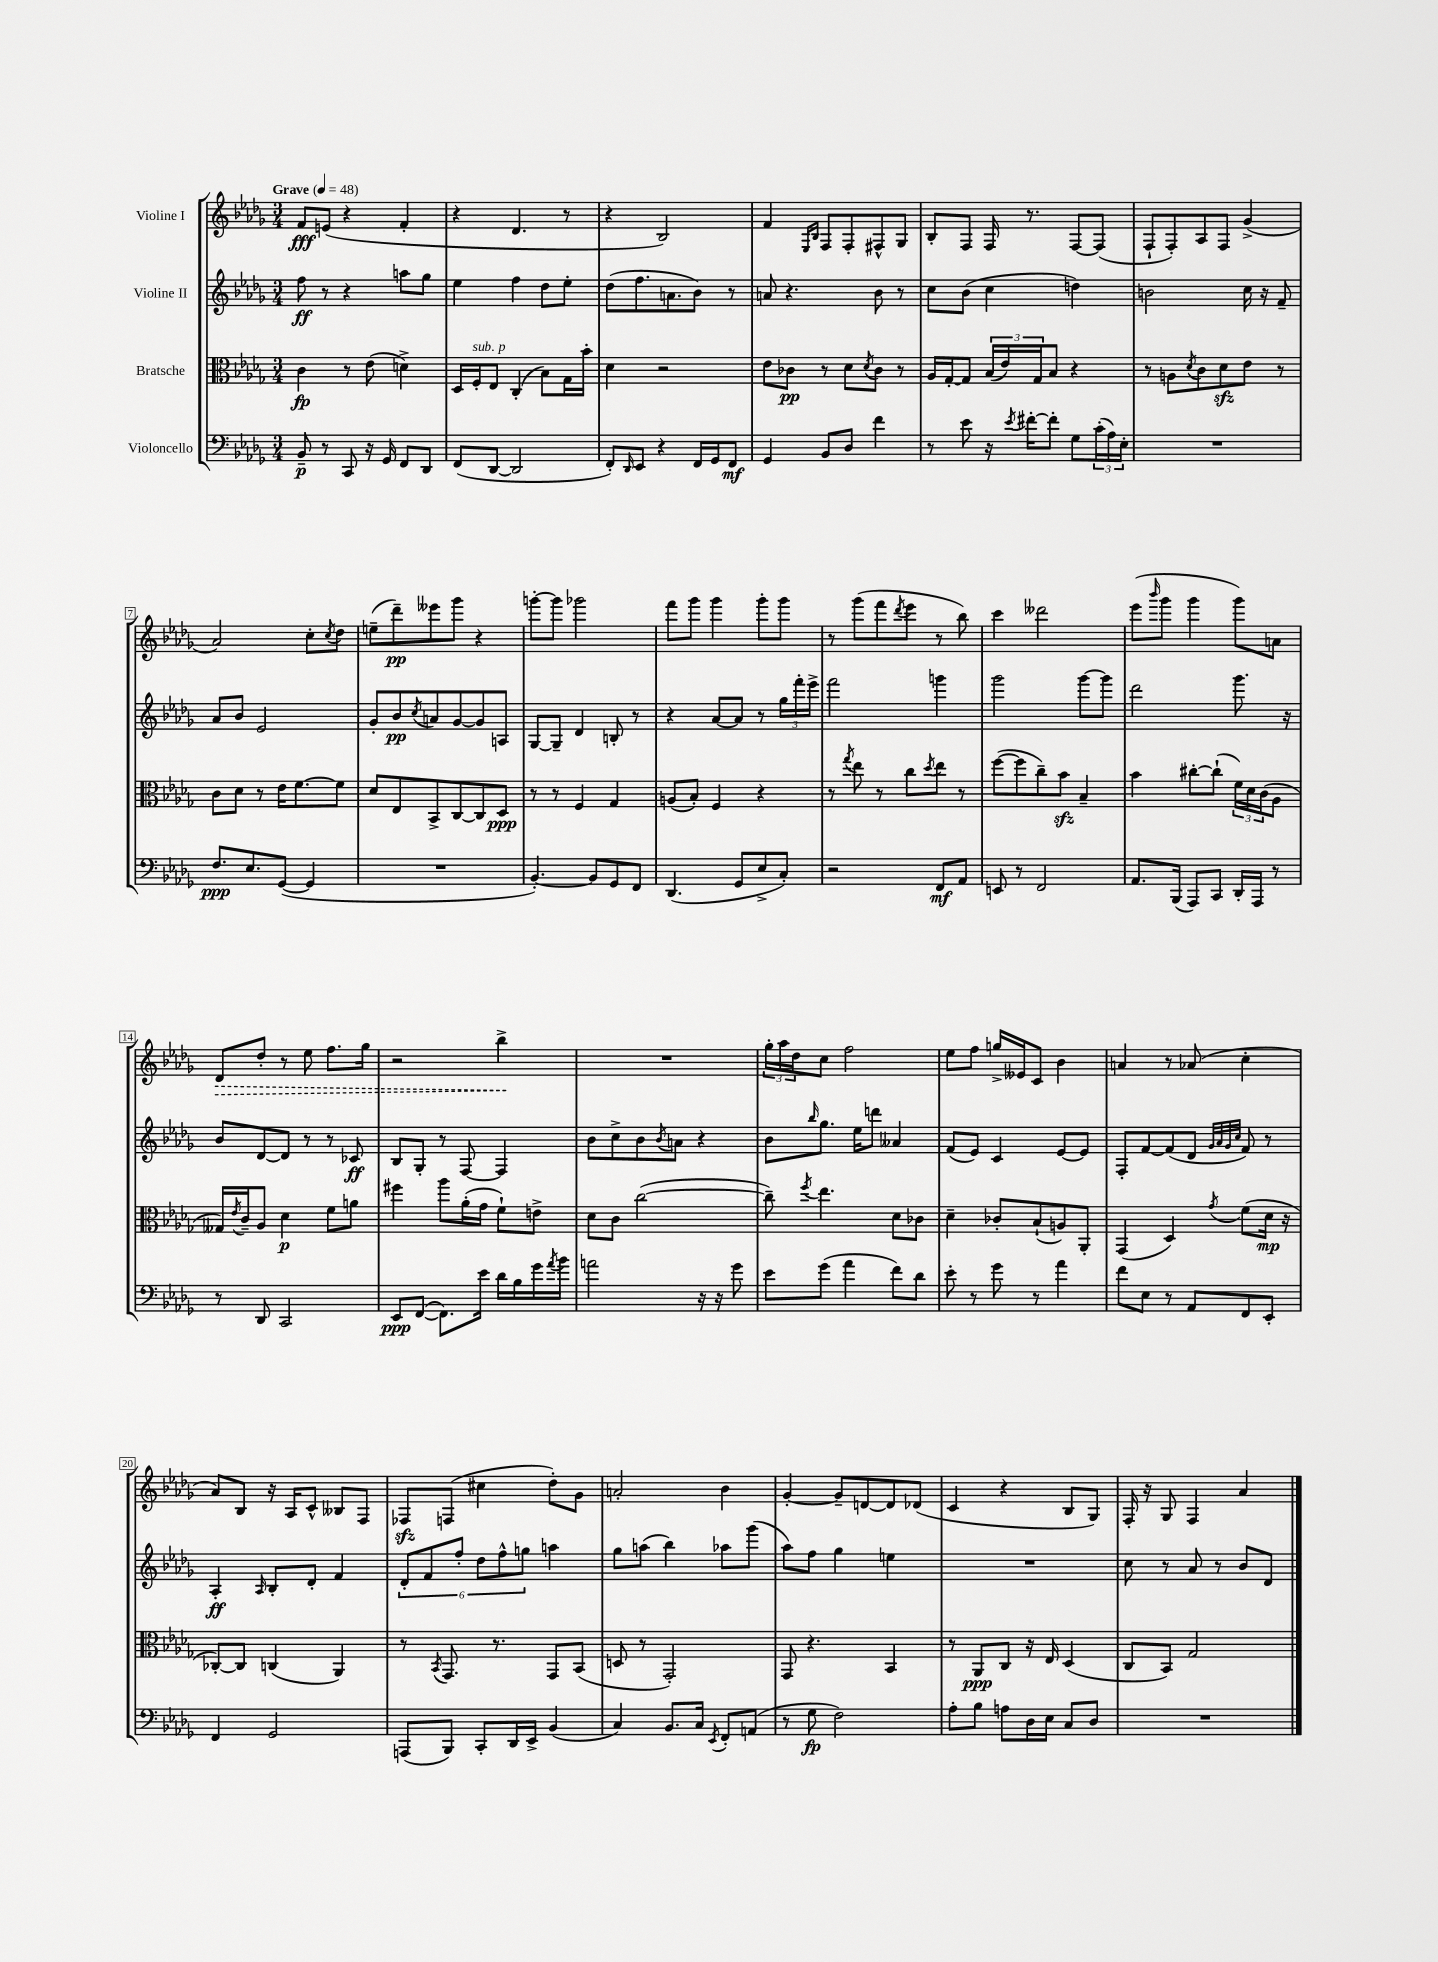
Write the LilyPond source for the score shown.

<<
\new StaffGroup <<
\new Staff = "s0" \with { instrumentName = "Violine I" } {
    \clef treble \key des \major \numericTimeSignature \time 3/4 \tempo "Grave" 4 = 48
    f'8\fff e'8( r4 f'4-. |
    r4 des'4. r8 |
    r4 bes2) |
    f'4 \grace { ees16 bes16 } f8 f8-. fis8-^ ges8 |
    bes8-. f8 f16 r8. f8~ f8( |
    f8-! f8-.) aes8 f8 ges'4->( |
    aes'2) c''8-. \acciaccatura { c''8 } des''8 |
    e''8--( des'''8--\pp) eeses'''8 ges'''8 r4 |
    g'''8~-. g'''8 ges'''2 |
    f'''8 ges'''8 ges'''4 ges'''8-. ges'''8 |
    r8 ges'''8( f'''8 \acciaccatura { des'''8 } ees'''8 r8 bes''8) |
    c'''4 deses'''2 |
    ees'''8( \grace { bes'''16 } ges'''8 ges'''4 ges'''8) a'8 |
    \once \override Hairpin.style = #'dashed-line des'8\> des''8-. r8 ees''8 f''8. ges''16 |
    r2 bes''4->\! |
    R2. |
    \tuplet 3/2 { ges''16-. aes''16 des''16 } c''8 f''2 |
    ees''8 f''8 g''16-> eeses'16 c'8 bes'4 |
    a'4 r8 aes'8( c''4-. |
    aes'8) bes8 r16 aes16 c'8-^ beses8 f8 |
    fes8\sfz f8( cis''4 des''8-.) ges'8 |
    a'2-. bes'4 |
    ges'4~-. ges'8-- d'8~ d'8 des'8( |
    c'4 r4 bes8 ges8) |
    f16-. r16 ges8 f4 aes'4 \bar "|." |
}
\new Staff = "s1" \with { instrumentName = "Violine II" } {
    \clef treble \key des \major \numericTimeSignature \time 3/4
    f''8\ff r8 r4 a''8 ges''8 |
    ees''4 f''4 des''8 ees''8-. |
    des''8( f''8. a'8. bes'8) r8 |
    a'8 r4. bes'8 r8 |
    c''8 bes'8( c''4 d''4) |
    b'2 c''16 r16 f'8-- |
    aes'8 bes'8 ees'2 |
    ges'8-. bes'8\pp \acciaccatura { c''8 } a'8 ges'8~ ges'8 a8 |
    ges8~ ges8-- des'4 b8-. r8 |
    r4 aes'8~ aes'8 r8 \tuplet 3/2 { ges''16 f'''16-. ees'''16-> } |
    f'''2 g'''4 |
    ges'''2 ges'''8~ ges'''8 |
    des'''2 ges'''8. r16 |
    bes'8 des'8~ des'8 r8 r8 ces'8\ff |
    bes8 ges8-. r8 f8~ f4 |
    bes'8 c''8-> bes'8 \acciaccatura { bes'8 } a'8 r4 |
    bes'8 \grace { bes''16 } ges''8. ees''16 d'''8 aeses'4 |
    f'8( ees'8) c'4 ees'8~ ees'8 |
    f8-. f'8~ f'8( des'8 \grace { ges'32 aes'32 ges'32 c''32 } f'8) r8 |
    aes4-.\ff \grace { aes16 } bes8-. des'8-. f'4 |
    \tuplet 6/4 { des'8-. f'8 f''8-. des''8 f''8-^ g''8 } a''4 |
    ges''8 a''8( bes''4) aes''8 ges'''8( |
    aes''8) f''8 ges''4 e''4 |
    R2. |
    c''8 r8 aes'8 r8 bes'8 des'8 \bar "|." |
}
\new Staff = "s2" \with { instrumentName = "Bratsche" } {
    \clef alto \key des \major \numericTimeSignature \time 3/4
    c'4\fp r8 ees'8( d'4->) |
    des16 f16-.^\markup { \italic "sub. p" } ees8 c4-.( bes8) ges16 bes'16-. |
    des'4 r2 |
    ees'8 ces'8\pp r8 des'8 \acciaccatura { des'8 } ces'8 r8 |
    aes16 ges16~-. ges8 \tuplet 3/2 { bes16( ees'16) ges16 } bes8 r4 |
    r8 a8 \acciaccatura { des'8 } c'8 des'8\sfz ees'8 r8 |
    c'8 des'8 r8 ees'16 f'8.~ f'8 |
    des'8 ees8 bes,8-> c8~ c8 des8\ppp |
    r8 r8 f4 ges4 |
    a8( bes8-.) f4 r4 |
    r8 \acciaccatura { ges''8 } ees''8 r8 c''8 \acciaccatura { des''8 } ees''8 r8 |
    f''8~( f''8 c''8--) bes'8\sfz bes4-- |
    bes'4 cis''8~-. cis''8-!( \tuplet 3/2 { f'16) des'16 c'16( } aes8 |
    geses16) \acciaccatura { ees'8 } c'16-- aes8 des'4\p f'8 a'8 |
    fis''4 aes''8 aes'16-.( ges'16 f'8-!) e'8-> |
    des'8 c'8 c''2~( |
    c''8--) \acciaccatura { f''8 } ees''4. des'8 ces'8 |
    des'4-- ces'8-. bes8-!( a8) aes,8-. |
    ges,4( des4) \acciaccatura { ges'8 } f'8( des'16\mp r16 |
    ces8~-.) ces8 c4( aes,4) |
    r8 \acciaccatura { bes,8 } ges,8. r8. ges,8 bes,8( |
    d8 r8 ges,2-.) |
    ges,8 r4. bes,4 |
    r8 aes,8\ppp c8 r16 ees16 des4( |
    c8 bes,8) ges2 \bar "|." |
}
\new Staff = "s3" \with { instrumentName = "Violoncello" } {
    \clef bass \key des \major \numericTimeSignature \time 3/4
    bes,8--\p r8 c,8 r16 ges,16 f,8 des,8 |
    f,8( des,8~ des,2 |
    f,8-.) \grace { des,16 } ees,8 r4 f,16 ges,16 f,8\mf |
    ges,4 bes,8 des8 f'4 |
    r8 ees'8 r16 \acciaccatura { ees'8 } fis'16~-. fis'8-. ges8 \tuplet 3/2 { c'16-.( aes16) ees16-. } |
    R2. |
    f8.\ppp ees8. ges,8~( ges,4 |
    R2. |
    bes,4.~-.) bes,8 ges,8 f,8 |
    des,4.( ges,8 ees8-> c8-.) |
    r2 f,8\mf aes,8 |
    e,8 r8 f,2 |
    aes,8. bes,,16( aes,,8) c,8 des,16-. aes,,16 r8 |
    r8 des,8 c,2 |
    ees,8\ppp f,8~( f,8.) ees'16 des'16 bes16 ges'16 \acciaccatura { aes'8 } bes'16 |
    a'2 r16 r16 ges'8 |
    ees'8 ges'8( aes'4 f'8) des'8 |
    ees'8-. r8 ges'8 r8 aes'4 |
    f'8 ees8 r8 aes,8 f,8 ees,8-. |
    f,4 ges,2 |
    a,,8( bes,,8) c,8-. des,16 ees,16-> bes,4( |
    c4) bes,8. c16 \acciaccatura { ees,8 } f,8-. a,8( |
    r8 ges8\fp f2) |
    aes8-. bes8 a8 des16 ees16 c8 des8 |
    R2. \bar "|." |
}
>>
>>
\layout { \context { \Score \override BarNumber.stencil = #(make-stencil-boxer 0.1 0.3 ly:text-interface::print) } }
